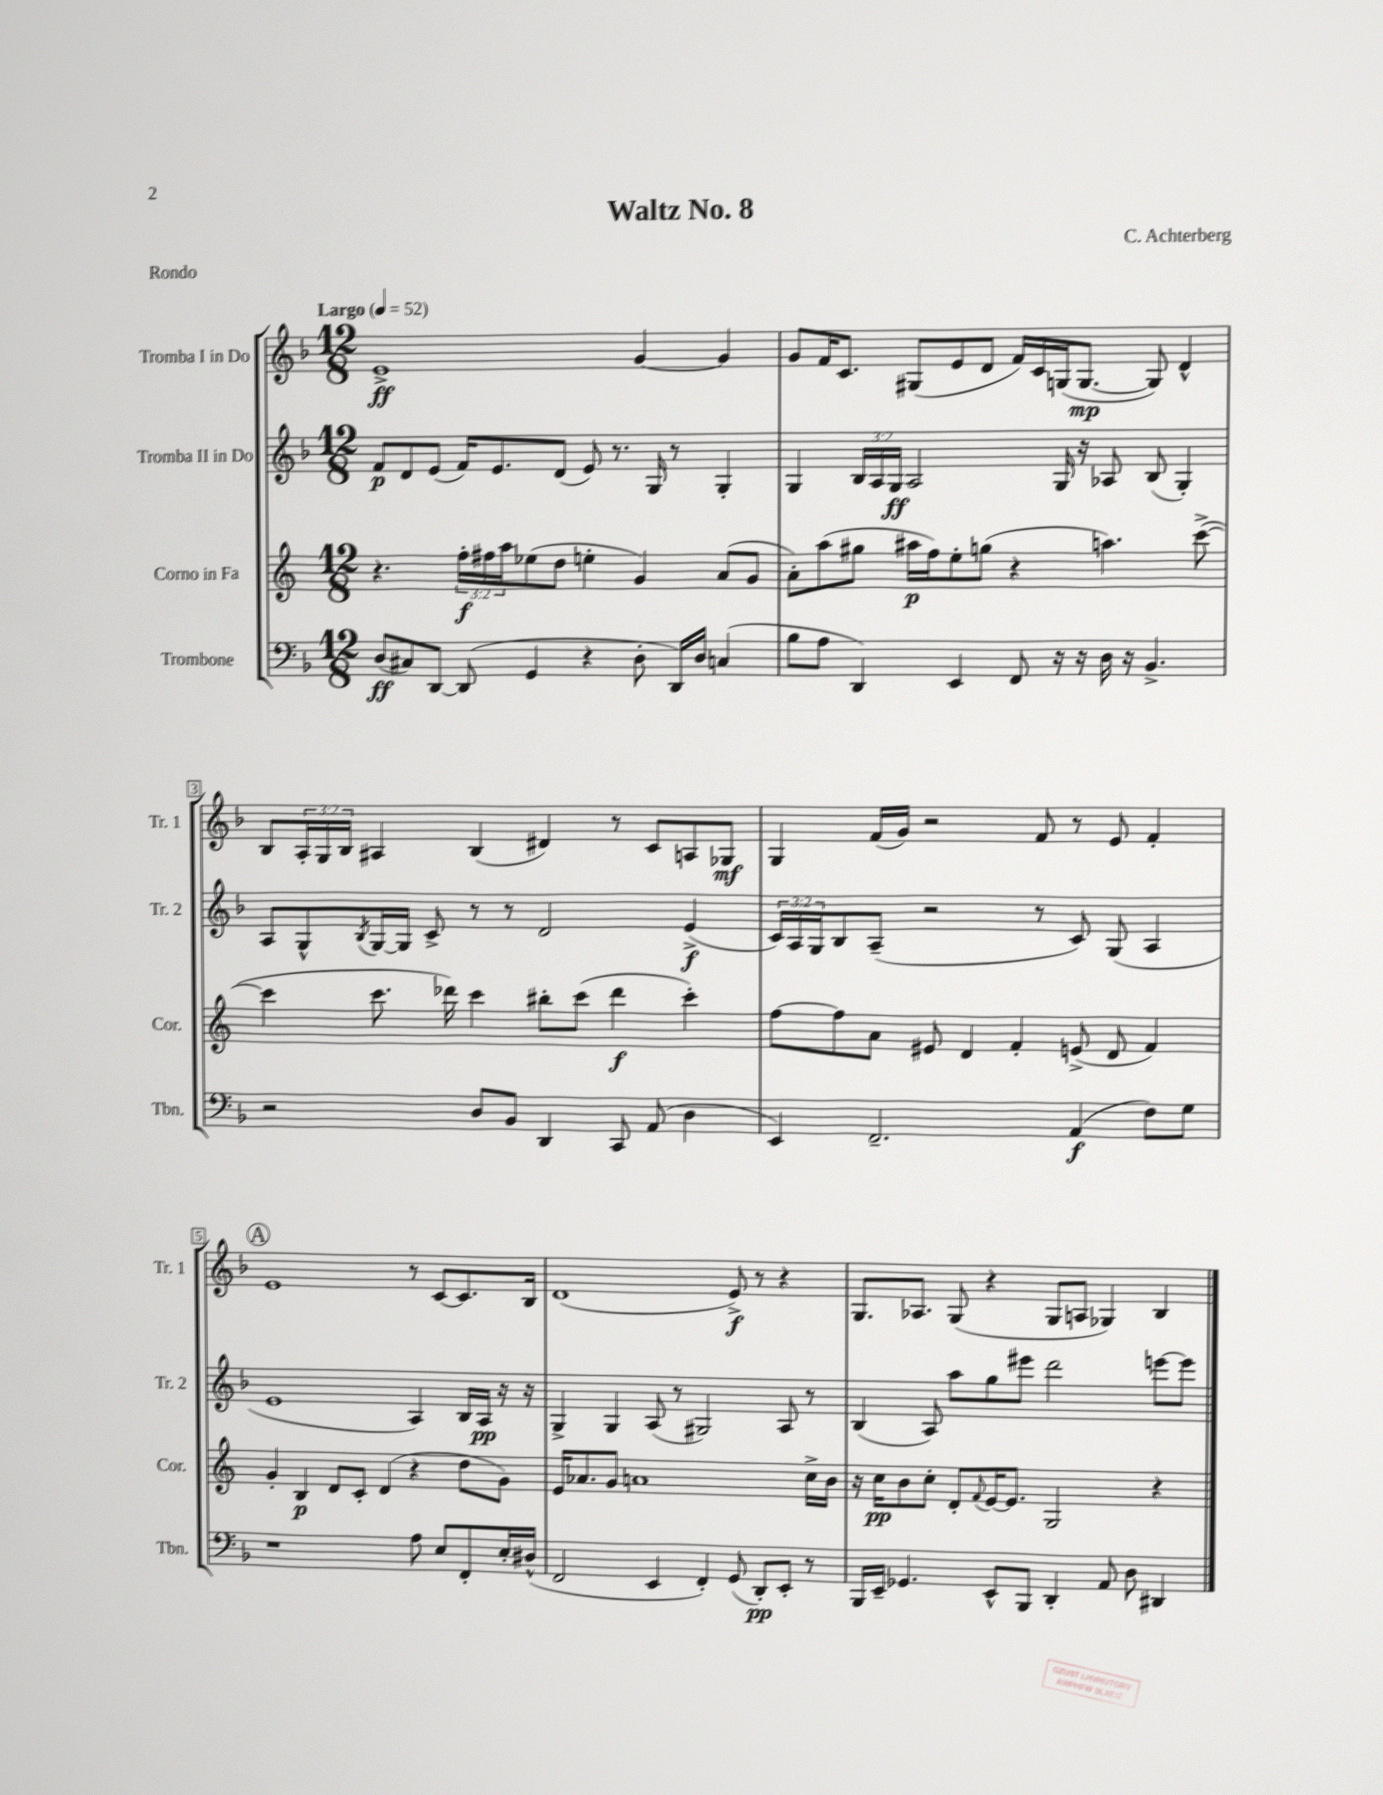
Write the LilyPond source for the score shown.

\header { title = "Waltz No. 8" composer = "C. Achterberg" piece = "Rondo" }
<<
\new StaffGroup <<
\new Staff = "s0" \with { instrumentName = "Tromba I in Do" shortInstrumentName = "Tr. 1" } {
    \clef treble \key f \major \numericTimeSignature \time 12/8 \override Staff.TupletNumber.text = #tuplet-number::calc-fraction-text \tempo "Largo" 4 = 52
    e'1->\ff g'4~ g'4 |
    g'8 f'16 c'8. gis8( e'8 d'8 f'16) c'16 g16( g8.~\mp g8) d'4-^ |
    bes8 \tuplet 3/2 { a16-. g16 bes16 } ais4 bes4( dis'4) r8 c'8 a8 ges8\mf |
    g4 f'16( g'16) r2 f'8 r8 e'8 f'4-. |
    \mark \markup { \circle "A" } e'1 r8 c'8~ c'8. bes16 |
    d'1( e'8->\f) r8 r4 |
    g8. aes8. g8( r4 g8 a8 ges4) bes4 \bar "|." |
}
\new Staff = "s1" \with { instrumentName = "Tromba II in Do" shortInstrumentName = "Tr. 2" } {
    \clef treble \key f \major \numericTimeSignature \time 12/8 \override Staff.TupletNumber.text = #tuplet-number::calc-fraction-text
    f'8\p d'8 e'8( f'16) e'8. d'8( e'8) r8. g16 r8 g4-. |
    g4 \tuplet 3/2 { bes16 a16 g16\ff } a2 g16 r16 aes8 bes8( g4-.) |
    a8 g8-^ \acciaccatura { bes8 } g16~ g16 c'8-> r8 r8 d'2 e'4->\f( |
    \tuplet 3/2 { c'16) a16 g16 } bes8 a8--( r2 r8 c'8) g8( a4 |
    \mark \markup { \circle "A" } e'1 a4) bes16 a16\pp r16 r16 |
    g4-> g4 a8( r8 gis2) a8 r8 |
    bes4( a8) a''8 g''8 eis'''8 d'''2 e'''8~ e'''8 \bar "|." |
}
\new Staff = "s2" \with { instrumentName = "Corno in Fa" shortInstrumentName = "Cor." } {
    \clef treble \key c \major \numericTimeSignature \time 12/8 \override Staff.TupletNumber.text = #tuplet-number::calc-fraction-text
    r4. \tuplet 3/2 { f''16-.\f fis''16 a''16 } ees''8( d''8 e''4-. g'4) a'8( g'8 |
    a'8-.) a''8( gis''8 ais''16\p f''16) e''8-. g''8( r4 a''4.) c'''8~->( |
    c'''4 c'''8. des'''16) c'''4 bis''8-. c'''8( des'''4\f c'''4-.) |
    f''8~ f''8 a'8 eis'8 d'4 f'4-. e'8->( d'8 f'4) |
    \mark \markup { \circle "A" } g'4-. b4\p d'8 c'8-. d'4( r4 d''8 g'8) |
    e'16 aes'8. g'8 a'1 c''16-> b'16 |
    r16 c''16\pp b'8 c''8-. d'8-. \appoggiatura { f'8 } e'16~ e'8. g2 r4 \bar "|." |
}
\new Staff = "s3" \with { instrumentName = "Trombone" shortInstrumentName = "Tbn." } {
    \clef bass \key f \major \numericTimeSignature \time 12/8
    d8\ff( cis8) d,8~ d,8( g,4 r4 d8-. d,16) d16 c4( |
    bes8 a8 d,4) e,4 f,8 r16 r16 d16 r16 bes,4.-> |
    r2 d8 bes,8 d,4 c,8 a,8( d4 |
    e,4) f,2.-- a,4\f( f8) g8 |
    \mark \markup { \circle "A" } r1 a8 e8 f,8-. e16-. dis16-^( |
    f,2 e,4 f,4-.) g,8( d,8-.\pp) e,8-. r8 |
    bes,,16 e,16-- ges,4. e,8-^ bes,,8 d,4-. a,8 d8 dis,4 \bar "|." |
}
>>
>>
\layout { \context { \Score \override BarNumber.stencil = #(make-stencil-boxer 0.1 0.3 ly:text-interface::print) } }
